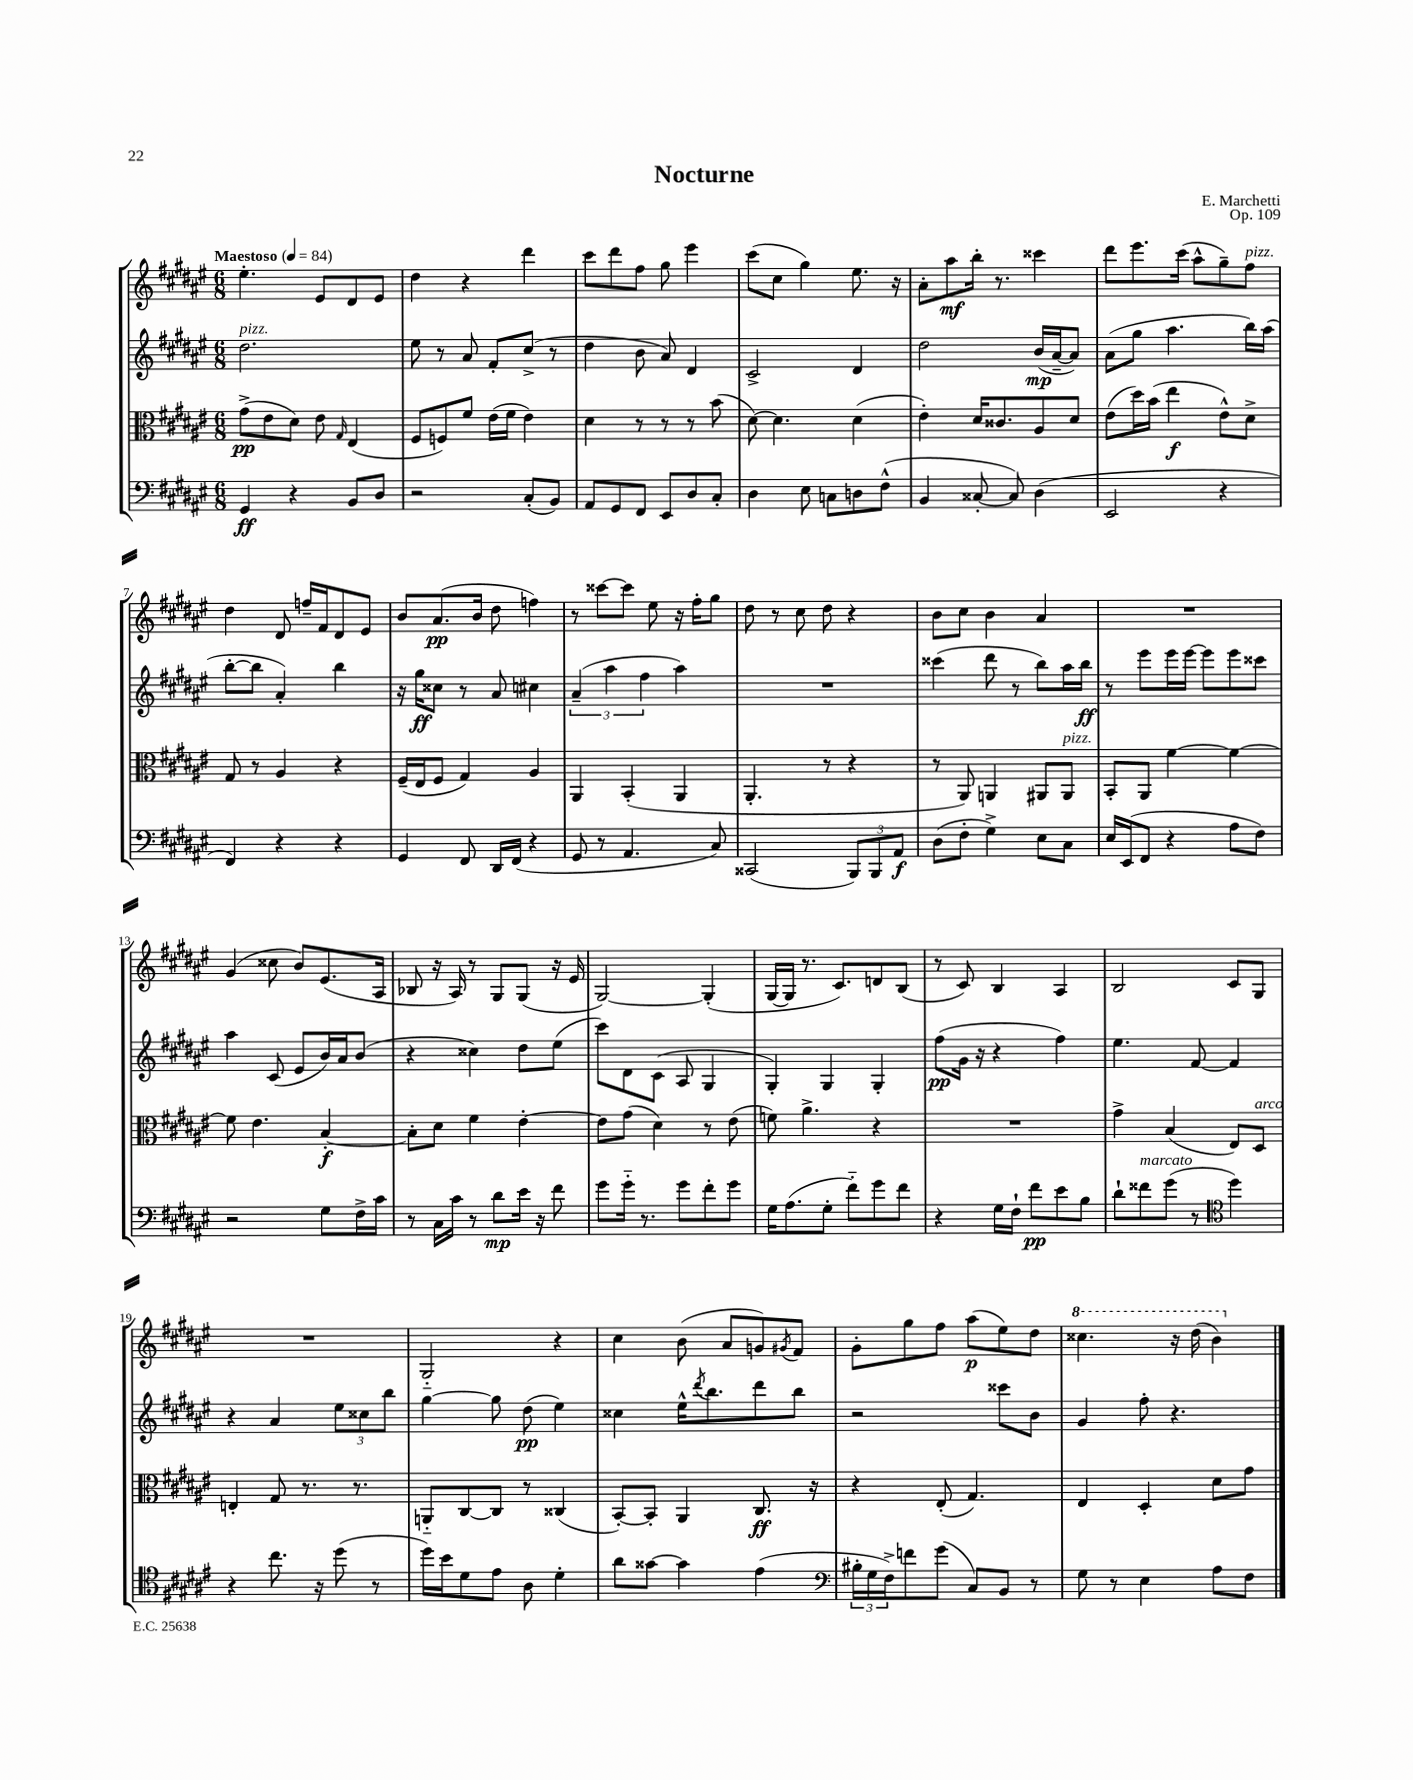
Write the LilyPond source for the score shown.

\header { title = "Nocturne" composer = "E. Marchetti" opus = "Op. 109" }
<<
\new StaffGroup <<
\new Staff = "s0" {
    \clef treble \key fis \major \numericTimeSignature \time 6/8 \tempo "Maestoso" 4 = 84
    eis''4.-. eis'8 dis'8 eis'8 |
    dis''4 r4 dis'''4 |
    cis'''8 dis'''8 fis''8 gis''8 eis'''4 |
    cis'''8( cis''8 gis''4) eis''8. r16 |
    ais'8-. ais''8\mf b''16-. r8. cisis'''4 |
    dis'''8 eis'''8. cis'''16( ais''8-^ gis''8--) fis''8^\markup { \italic "pizz." } |
    dis''4 dis'8 f''16-- fis'16 dis'8 eis'8 |
    b'8 ais'8.\pp( b'16 dis''8 f''4) |
    r8 cisis'''8~ cisis'''8 eis''8 r16 fis''16-. gis''8 |
    dis''8 r8 cis''8 dis''8 r4 |
    b'8 cis''8 b'4 ais'4 |
    R2. |
    gis'4( cisis''8 b'8) eis'8.( ais16 |
    bes8 r16 ais16) r8 gis8 gis8( r16 eis'16 |
    gis2~) gis4-.( |
    gis16~ gis16 r8. cis'8.) d'8 b8( |
    r8 cis'8) b4 ais4 |
    b2 cis'8 gis8 |
    R2. |
    gis2-_ r4 |
    cis''4 b'8( ais'8 g'8) \acciaccatura { gis'8 } fis'8 |
    gis'8-. gis''8 fis''8 ais''8\p( eis''8) dis''8 |
    \ottava #1 cisis'''4. r16 dis'''16( b''4) \ottava #0 \bar "|." |
}
\new Staff = "s1" {
    \clef treble \key fis \major \numericTimeSignature \time 6/8
    dis''2.^\markup { \italic "pizz." } |
    eis''8 r8 ais'8 fis'8-. cis''8->( r8 |
    dis''4 b'8 ais'8) dis'4 |
    cis'2-> dis'4 |
    dis''2 b'16\mp( ais'16~-- ais'8) |
    ais'8( gis''8 ais''4. b''16) ais''16( |
    b''8~-. b''8 ais'4-.) b''4 |
    r16 gis''16\ff cisis''8 r8 ais'8 cis''4 |
    \tuplet 3/2 { ais'4--( ais''4 fis''4 } ais''4) |
    R2. |
    cisis'''4( dis'''8 r8 b''8) ais''16 b''16\ff |
    r8 eis'''8 eis'''16 eis'''16~ eis'''8 eis'''8 cisis'''8 |
    ais''4 cis'8( eis'8 b'16) ais'16 b'8( |
    r4 cisis''4) dis''8 eis''8( |
    cis'''8) dis'8 cis'8( ais8 gis4 |
    gis4-.) gis4 gis4-. |
    fis''8\pp( gis'16 r16 r4 fis''4) |
    eis''4. fis'8~ fis'4 |
    r4 ais'4 \tuplet 3/2 { eis''8 cisis''8 b''8 } |
    gis''4~ gis''8 dis''8\pp( eis''4) |
    cisis''4 eis''16-^ \acciaccatura { dis'''8 } b''8. dis'''8 b''8 |
    r2 cisis'''8 b'8 |
    gis'4 fis''8-. r4. \bar "|." |
}
\new Staff = "s2" {
    \clef alto \key fis \major \numericTimeSignature \time 6/8
    gis'8->\pp( eis'8 dis'8) eis'8 \grace { gis16 } eis4( |
    fis8 f8) fis'8 eis'16( fis'16 eis'4) |
    dis'4 r8 r8 r8 b'8( |
    dis'8~) dis'4. dis'4( |
    eis'4-.) dis'16 cisis'8. ais8 dis'8 |
    eis'8( dis''16) b'16( eis''4\f eis'8-^) dis'8-> |
    gis8 r8 ais4 r4 |
    fis16--( eis16 fis8 gis4) ais4 |
    ais,4 b,4-.( ais,4 |
    ais,4.-. r8 r4 |
    r8 ais,8) a,4 ais,8 ais,8^\markup { \italic "pizz." } |
    b,8-. ais,8 fis'4~ fis'4~ |
    fis'8 eis'4. b4~-.\f |
    b8-. dis'8 fis'4 eis'4~-. |
    eis'8 gis'8( dis'4) r8 eis'8( |
    f'8) ais'4.-> r4 |
    R2. |
    gis'4-> b4( eis8) dis8^\markup { \italic "arco" } |
    e4-. gis8 r8. r8. |
    a,8-_ cis8~ cis8 r8 cisis4( |
    b,8~-.) b,8-. ais,4 cis8.\ff r16 |
    r4 eis8-.( gis4.) |
    eis4 dis4-. dis'8 gis'8 \bar "|." |
}
\new Staff = "s3" {
    \clef bass \key fis \major \numericTimeSignature \time 6/8
    gis,4\ff r4 b,8 dis8 |
    r2 cis8-.( b,8) |
    ais,8 gis,8 fis,8 eis,8 dis8 cis8-. |
    dis4 eis8 c8 d8 fis8-^( |
    b,4 cisis8~-. cisis8) dis4( |
    eis,2 r4 |
    fis,4) r4 r4 |
    gis,4 fis,8 dis,16 fis,16( r4 |
    gis,8 r8 ais,4. cis8) |
    cisis,2( \tuplet 3/2 { b,,8) b,,8 ais,8\f } |
    dis8( fis8-. gis4->) eis8 cis8 |
    eis16 eis,16( fis,8 r4 ais8 fis8) |
    r2 gis8 fis16-> cis'16 |
    r8 cis16 cis'16 r8 dis'8\mp eis'16 r16 fis'8 |
    gis'8 gis'16-_ r8. gis'8 fis'8-. gis'8 |
    gis16 ais8.( gis8-. fis'8-_) gis'8 fis'8 |
    r4 gis16 fis16-! fis'8\pp eis'8 b8 |
    dis'8-! fisis'8^\markup { \italic "marcato" } gis'8( r8 \clef tenor dis''4) |
    r4 cis''8. r16 dis''8( r8 |
    dis''16) b'16 dis'8 eis'8 ais8 dis'4-. |
    ais'8 gisis'8~ gisis'4 eis'4( |
    \clef bass \tuplet 3/2 { bis16-. gis16 fis16->) } f'8 gis'8( cis8) b,8 r8 |
    gis8 r8 eis4 ais8 fis8 \bar "|." |
}
>>
>>
